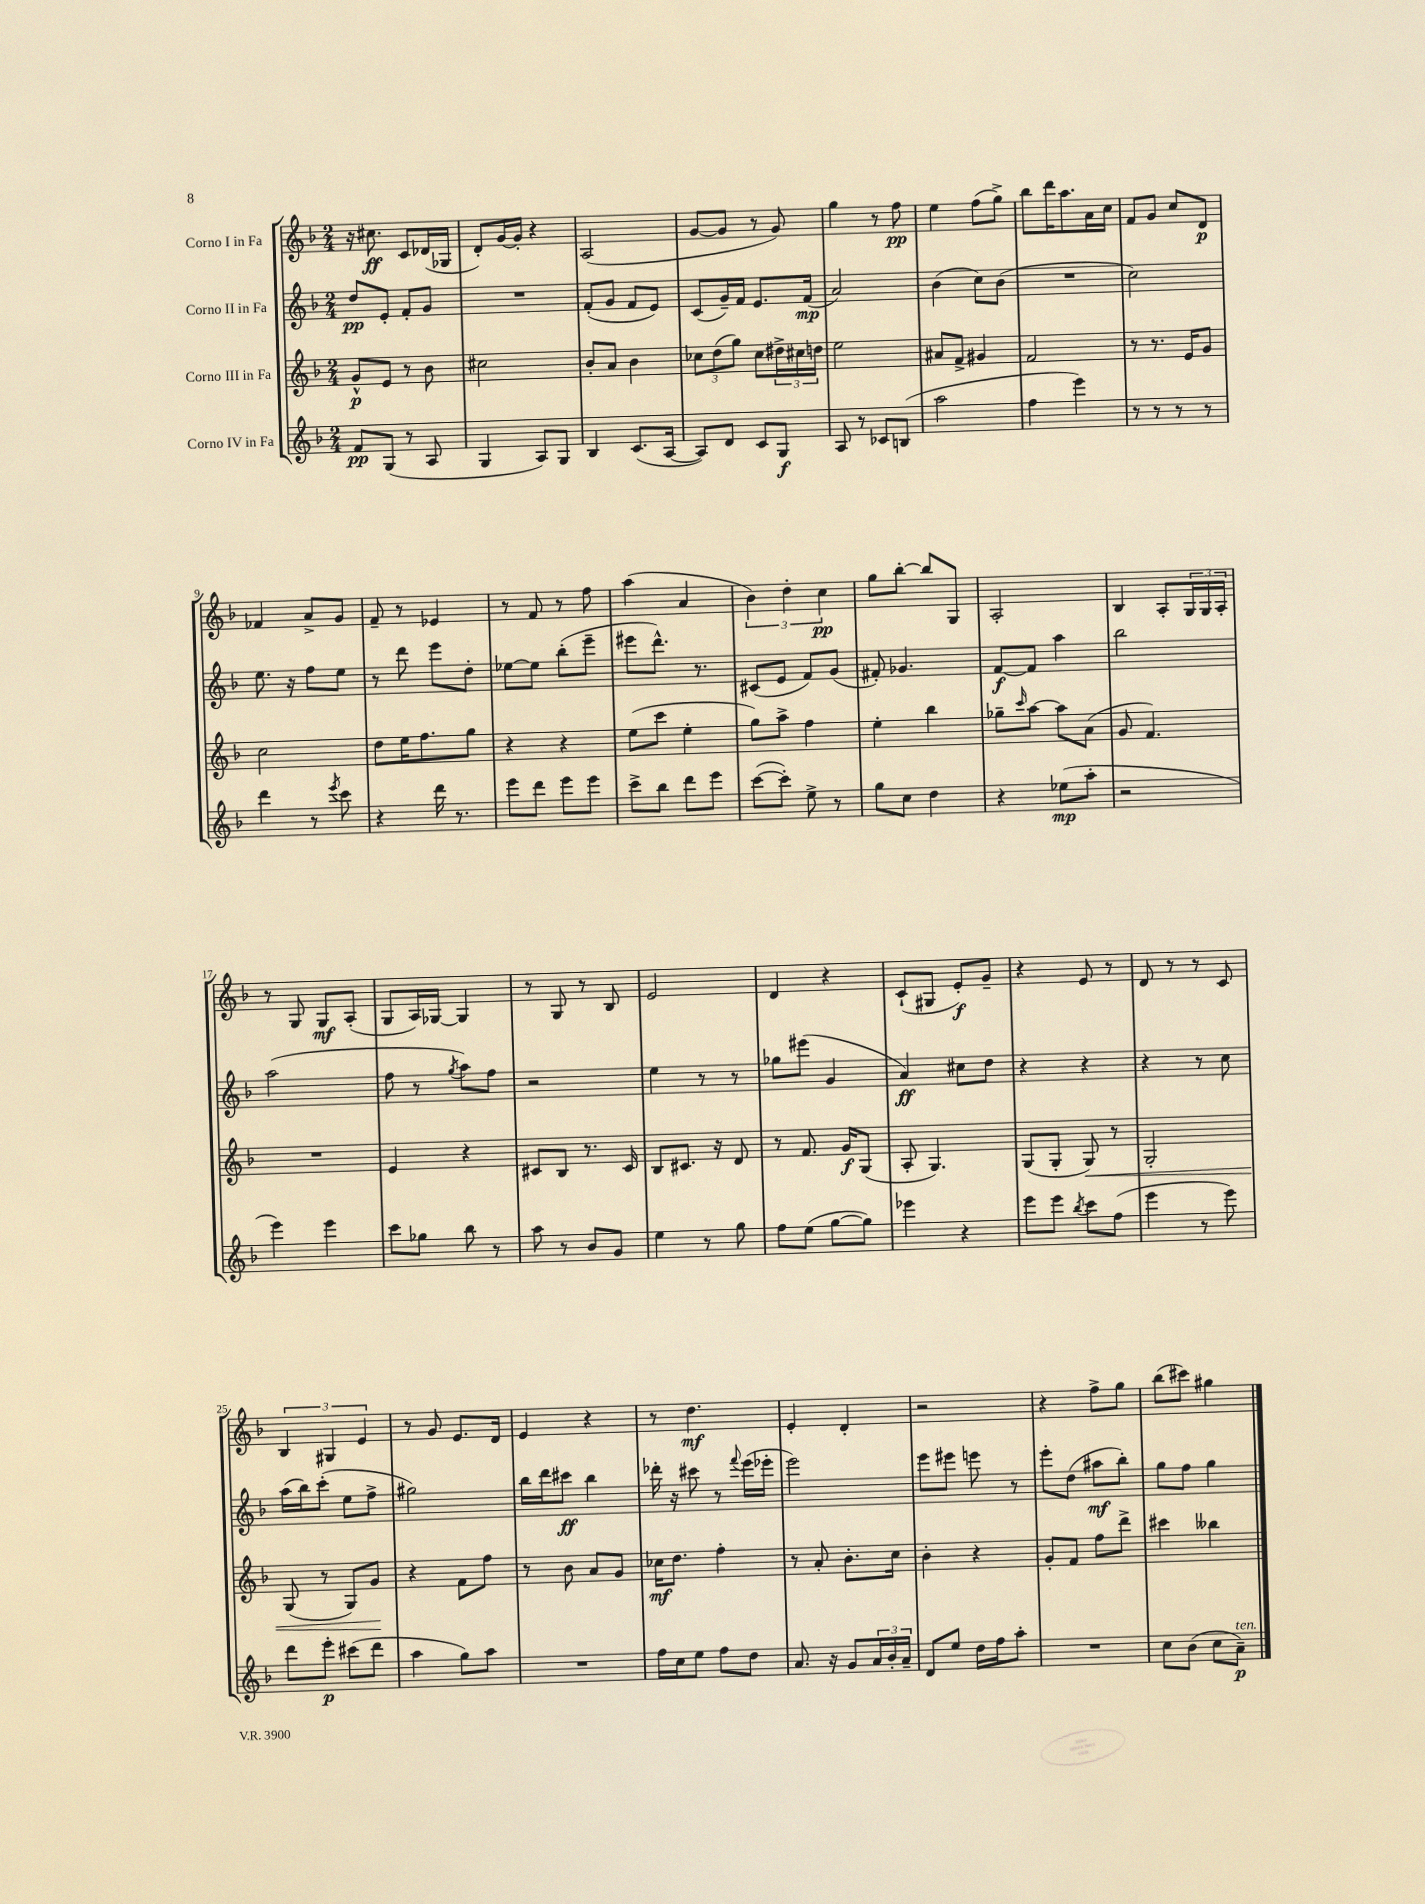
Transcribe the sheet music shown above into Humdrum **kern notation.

**kern	**dynam	**kern	**dynam	**kern	**dynam	**kern	**dynam
*part4	*part4	*part3	*part3	*part2	*part2	*part1	*part1
*staff4	*staff4	*staff3	*staff3	*staff2	*staff2	*staff1	*staff1
*I"Corno IV in Fa	*	*I"Corno III in Fa	*	*I"Corno II in Fa	*	*I"Corno I in Fa	*
*clefG2	*	*clefG2	*	*clefG2	*	*clefG2	*
*k[b-]	*	*k[b-]	*	*k[b-]	*	*k[b-]	*
*M2/4	*	*M2/4	*	*M2/4	*	*M2/4	*
=1	=1	=1	=1	=1	=1	=1	=1
8f/L	pp	8g^^/L	p	8dd/L	pp	16r	.
.	.	.	.	.	.	8.cc#X\	ff
(8G/J	.	8e/J	.	8e'/J	.	.	.
8r	.	8r	.	8f'/L	.	8c/L	.
8A/	.	8b-\	.	8g/J	.	(16d-X/L	.
.	.	.	.	.	.	16G-X/JJ	.
=2	=2	=2	=2	=2	=2	=2	=2
4G/	.	2cc#X\	.	2r	.	8d'/L)	.
.	.	.	.	.	.	[16g/L	.
.	.	.	.	.	.	16g'/JJ]	.
8A/L)	.	.	.	.	.	4r	.
8G/J	.	.	.	.	.	.	.
=3	=3	=3	=3	=3	=3	=3	=3
4B-/	.	8b-'/L	.	(8f'/L	.	(2A/	.
.	.	8a/J	.	8g/J	.	.	.
(8.c/L	.	4b-\	.	8f/L	.	.	.
.	.	.	.	8e/J)	.	.	.
[16A/Jk	.	.	.	.	.	.	.
=4	=4	=4	=4	=4	=4	=4	=4
8A/L])	.	12cc-X\L	.	(8c/L	.	[8g/L	.
.	.	(12dd\	.	.	.	.	.
8d/J	.	.	.	16g~/L)	.	8g/J]	.
.	.	12gg\J)	.	.	.	.	.
.	.	.	.	16f/JJ	.	.	.
8c/L	.	8cc-\L	.	8.e/L	.	8r	.
8G/J	f	24dd#X^\L	.	.	.	8g/)	.
.	.	24cc#X\	.	.	.	.	.
.	.	.	.	(16f/Jk	mp	.	.
.	.	24ddn\JJ	.	.	.	.	.
=5	=5	=5	=5	=5	=5	=5	=5
8A/	.	2ee\	.	2a/)	.	4gg\	.
8r	.	.	.	.	.	.	.
8c-X/L	.	.	.	.	.	8r	.
(8Bn/J	.	.	.	.	.	8ff\	pp
=6	=6	=6	=6	=6	=6	=6	=6
2aa\	.	8a#X/L	.	(4b-\	.	4ee\	.
.	.	8f^/J	.	.	.	.	.
.	.	4g#X/	.	8cc\L)	.	(8ff\L	.
.	.	.	.	(8b-\J	.	8gg^\J)	.
=7	=7	=7	=7	=7	=7	=7	=7
4ff\	.	2f/	.	2r	.	8bb-\L	.
.	.	.	.	.	.	16ddd\K	.
.	.	.	.	.	.	8.aa\	.
4eee\)	.	.	.	.	.	.	.
.	.	.	.	.	.	16a\L	.
.	.	.	.	.	.	16cc\JJ	.
=8	=8	=8	=8	=8	=8	=8	=8
8r	.	8r	.	2cc\)	.	8f/L	.
8r	.	8.r	.	.	.	8g/J	.
8r	.	.	.	.	.	8cc/L	.
.	.	16e/KL	.	.	.	.	.
8r	.	8g/J	.	.	.	8d/J	p
!!LO:LB:g=z
=9	=9	=9	=9	=9	=9	=9	=9
4ddd\	.	2cc\	.	8.ee\	.	4f-X/	.
.	.	.	.	16r	.	.	.
8r	.	.	.	8ff\L	.	8a^/L	.
8qeee/	.	.	.	.	.	.	.
8ccc\	.	.	.	8ee\J	.	8g/J	.
=10	=10	=10	=10	=10	=10	=10	=10
4r	.	8dd\L	.	8r	.	8f~/	.
.	.	16ee\K	.	8ddd\	.	8r	.
.	.	8.ff\	.	.	.	.	.
16ddd\	.	.	.	8eee\L	.	4e-X/	.
8.r	.	.	.	.	.	.	.
.	.	8gg\J	.	8dd'\J	.	.	.
=11	=11	=11	=11	=11	=11	=11	=11
8eee\L	.	4r	.	[8ee-X\L	.	8r	.
8ddd\J	.	.	.	8ee-\J]	.	8f/	.
8eee\L	.	4r	.	(8bb-'\L	.	8r	.
8eee\J	.	.	.	8eee~\J	.	8ff\	.
=12	=12	=12	=12	=12	=12	=12	=12
8ccc^\L	.	(8ee\L	.	8eee#X\L	.	(4aa\	.
8bb-\J	.	8ccc\J	.	8.ddd^^\J)	.	.	.
8ddd\L	.	4ee'\	.	.	.	4a/	.
.	.	.	.	8.r	.	.	.
8eee\J	.	.	.	.	.	.	.
=13	=13	=13	=13	=13	=13	=13	=13
([8ccc\L	.	8gg\L)	.	(8c#X/L	.	6b-\)	.
8ccc'\J])	.	8aa^\J	.	8e/J	.	.	.
.	.	.	.	.	.	6dd'\	.
8ee^\	.	4ff\	.	8f/L)	.	.	.
.	.	.	.	.	.	6cc\	pp
8r	.	.	.	(8g/J	.	.	.
=14	=14	=14	=14	=14	=14	=14	=14
8gg\L	.	4ee'\	.	8f#X'/)	.	8gg\L	.
8cc\J	.	.	.	4.g-X/	.	[8bb-'\J	.
4dd\	.	4bb-\	.	.	.	8bb-/L]	.
.	.	.	.	.	.	8G/J	.
=15	=15	=15	=15	=15	=15	=15	=15
4r	.	8gg-X~\L	.	[8f/L	f	2A'/	.
.	.	16qqccc/	.	.	.	.	.
.	.	[8aa\J	.	8f/J]	.	.	.
(8ee-X\L	mp	8aa\L]	.	4aa\	.	.	.
8aa'\J	.	(8a\J	.	.	.	.	.
=16	=16	=16	=16	=16	=16	=16	=16
2r	.	8g/	.	2bb-\	.	4B-/	.
.	.	4.f/)	.	.	.	.	.
.	.	.	.	.	.	8A'/L	.
.	.	.	.	.	.	24G/L	.
.	.	.	.	.	.	24G/	.
.	.	.	.	.	.	24A'/JJ	.
!!LO:LB:g=z
=17	=17	=17	=17	=17	=17	=17	=17
4eee\)	.	2r	.	(2aa\	.	8r	.
.	.	.	.	.	.	8G/	.
4eee\	.	.	.	.	.	8G/L	mf
.	.	.	.	.	.	(8A'/J	.
=18	=18	=18	=18	=18	=18	=18	=18
8ccc\L	.	4e/	.	8ff\	.	8G/L	.
8gg-X\J	.	.	.	8r	.	16A/L)	.
.	.	.	.	.	.	[16G-X/JJ	.
.	.	.	.	8qgg/	.	.	.
8bb-\	.	4r	.	8aa\L)	.	4G-/]	.
8r	.	.	.	8ff\J	.	.	.
=19	=19	=19	=19	=19	=19	=19	=19
8aa\	.	8c#X/L	.	2r	.	8r	.
8r	.	8B-/J	.	.	.	8G/	.
8b-/L	.	8.r	.	.	.	8r	.
8g/J	.	.	.	.	.	8B-/	.
.	.	16c#/	.	.	.	.	.
=20	=20	=20	=20	=20	=20	=20	=20
4ee\	.	8B-/L	.	4ee\	.	2e/	.
.	.	8.c#X/J	.	.	.	.	.
8r	.	.	.	8r	.	.	.
.	.	16r	.	.	.	.	.
8gg\	.	8d/	.	8r	.	.	.
=21	=21	=21	=21	=21	=21	=21	=21
8ff\L	.	8r	.	8gg-X\L	.	4d/	.
(8ee\J	.	8.f/	.	(8eee#X\J	.	.	.
[8gg\L	.	.	.	4g/	.	4r	.
.	.	16g/KL	f	.	.	.	.
8gg\J])	.	(8G/J	.	.	.	.	.
=22	=22	=22	=22	=22	=22	=22	=22
4eee-X\	.	8A'/	.	4a/)	ff	(8c`/L	.
.	.	4.G/)	.	.	.	8G#X/J	.
4r	.	.	.	8cc#X\L	.	8e'/L)	f
.	.	.	.	8dd\J	.	8g~/J	.
=23	=23	=23	=23	=23	=23	=23	=23
8eee\L	.	(8G/L	.	4r	.	4r	.
8eee\J	.	8G'/J	.	.	.	.	.
8qbb-/	.	.	.	.	.	.	.
!	!	!	!LO:HP:b	!	!	!	!
8ccc\L	.	8G/)	<	4r	.	8e/	.
(8ff\J	.	8r	.	.	.	8r	.
=24	=24	=24	=24	=24	=24	=24	=24
4eee\	.	2G'/	.	4r	.	8d/	.
.	.	.	.	.	.	8r	.
8r	.	.	.	8r	.	8r	.
8eee\)	.	.	.	8cc\	.	8c/	.
!!LO:LB:g=z
=25	=25	=25	=25	=25	=25	=25	=25
8ddd\L	.	(8G/	.	(16aa\LL	.	6B-/	.
.	.	.	.	16bb-\J)	.	.	.
8eee'\J	p	8r	.	(8ccc'\J	.	.	.
.	.	.	.	.	.	6G#X/	.
(8ccc#X\L	.	8G/L)	.	8ee\L	.	.	.
.	.	.	.	.	.	6e/	.
8ddd\J	.	8g/J	.	8ff^\J	.	.	.
.	.	.	[	.	.	.	.
=26	=26	=26	=26	=26	=26	=26	=26
4aa\	.	4r	.	2gg#X\)	.	8r	.
.	.	.	.	.	.	8g/	.
8gg\L)	.	8f\L	.	.	.	8.e/L	.
8aa\J	.	8ff\J	.	.	.	.	.
.	.	.	.	.	.	16d/Jk	.
=27	=27	=27	=27	=27	=27	=27	=27
2r	.	8r	.	16bb-\LL	.	4e/	.
.	.	.	.	16ddd\J	.	.	.
.	.	8b-\	.	8ccc#X\J	ff	.	.
.	.	8a/L	.	4bb-\	.	4r	.
.	.	8g/J	.	.	.	.	.
=28	=28	=28	=28	=28	=28	=28	=28
16ff\LL	.	16cc-X\KL	mf	16ddd-X'\	.	8r	.
16cc\J	.	8.dd\J	.	16r	.	.	.
8ee\J	.	.	.	8ccc#X\	.	4.dd\	mf
8ff\L	.	4ff'\	.	8r	.	.	.
.	.	.	.	8qqfff/	.	.	.
8dd\J	.	.	.	(16eee\LL	.	.	.
.	.	.	.	16eee-X'\JJ	.	.	.
=29	=29	=29	=29	=29	=29	=29	=29
8.a/	.	8r	.	2eee\)	.	4e'/	.
.	.	8a'/	.	.	.	.	.
16r	.	.	.	.	.	.	.
8g/L	.	8.b-'\L	.	.	.	4d'/	.
24a/L	.	.	.	.	.	.	.
24b-'/	.	.	.	.	.	.	.
.	.	16cc\Jk	.	.	.	.	.
24a~/JJ	.	.	.	.	.	.	.
=30	=30	=30	=30	=30	=30	=30	=30
8d/L	.	4b-'\	.	8eee\L	.	2r	.
8ee/J	.	.	.	8eee#X\J	.	.	.
16dd\LL	.	4r	.	8eeen\	.	.	.
16ff\J	.	.	.	.	.	.	.
8aa'\J	.	.	.	8r	.	.	.
=31	=31	=31	=31	=31	=31	=31	=31
2r	.	8g'/L	.	8eee'\L	.	4r	.
.	.	8f/J	.	(8dd\J	.	.	.
.	.	8ff\L	.	8aa#X\L	mf	8ff^\L	.
.	.	8ddd^\J	.	8bb-'\J)	.	8gg\J	.
=32	=32	=32	=32	=32	=32	=32	=32
8cc\L	.	4ccc#X\	.	8gg\L	.	(8bb-\L	.
(8b-\J	.	.	.	8ff\J	.	8ccc#X\J)	.
8cc\L	.	4bb--X\	.	4gg\	.	4gg#X\	.
!LO:TX:a:i:t=ten.	!	!	!	!	!	!	!
8a~\J)	p	.	.	.	.	.	.
==	==	==	==	==	==	==	==
*-	*-	*-	*-	*-	*-	*-	*-
